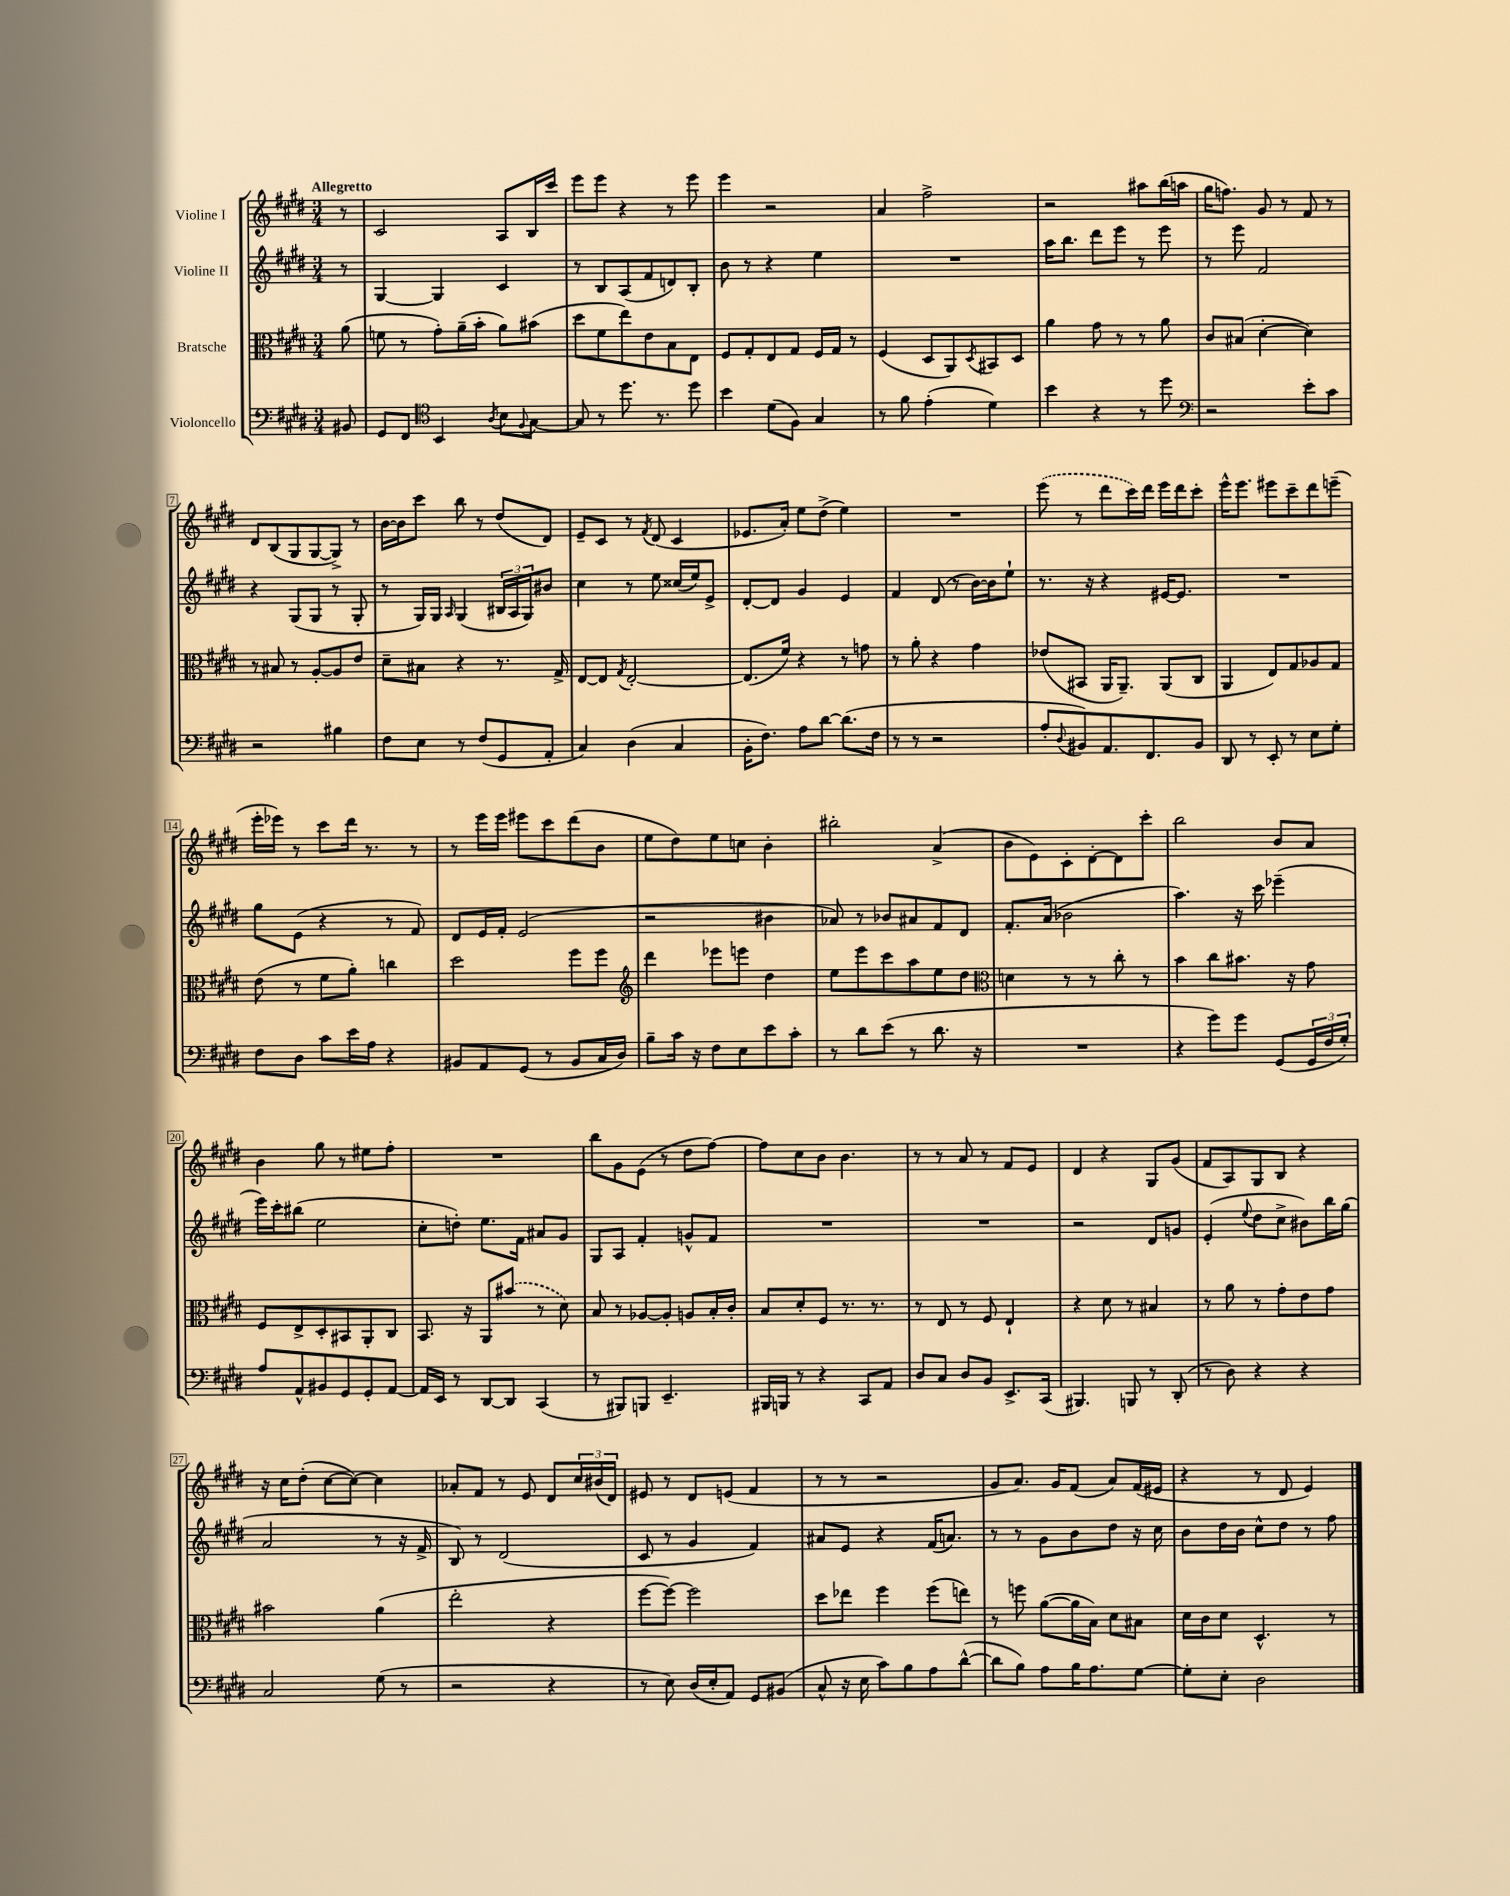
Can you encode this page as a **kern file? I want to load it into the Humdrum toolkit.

**kern	**kern	**kern	**kern
*staff4	*staff3	*staff2	*staff1
*clefF4	*clefC3	*clefG2	*clefG2
*k[f#c#g#d#]	*k[f#c#g#d#]	*k[f#c#g#d#]	*k[f#c#g#d#]
*M3/4	*M3/4	*M3/4	*M3/4
8BB#	(8a	8r	8r
=	=	=	=
8GG#	8f	[4G#	2c#
8FF#	8r	.	.
*clefC4	*	*	*
4BB	8g#')	4G#]	.
.	(16a~	.	.
.	16b'	.	.
8qA	.	.	.
8B	8a)	4c#	8A
8qqF#	.	.	.
[8G#	(8b#	.	16B
.	.	.	16ccc#
=	=	=	=
8G#]	8dd#	8r	8eee
8r	8f#	8B	8eee
8.dd#	8ee)	(8A	4r
.	8e	8f#	.
8.r	.	.	.
.	8B	8d)	8r
8dd#	8E	8B'	8eee
=	=	=	=
4b	8F#	8b	4eee
.	8G#'	8r	.
(8d#	8E	4r	2r
8F#)	8G#	.	.
4G#	16F#	4ee	.
.	16G#	.	.
.	8r	.	.
=	=	=	=
8r	(4F#	2.r	4a
8f#	.	.	.
(4e'	8D#	.	2ff#^
.	8AA)	.	.
.	8qD#	.	.
4d#)	8BB#	.	.
.	8D#	.	.
=	=	=	=
4b	4a	16aa	2r
.	.	8.bb	.
4r	8g#	8ddd#	.
.	8r	8eee	.
8r	8r	8r	8aa#
8dd#	8a	8eee	(16bb
.	.	.	16aa
=	=	=	=
*clefF4	*	*	*
2r	8c#	8r	16gg#
.	.	.	8.ff)
.	(8B#	8eee	.
.	[4d#'	2f#	8g#
.	.	.	8r
8e'	4d#])	.	8f#
8c#	.	.	8r
=	=	=	=
2r	8r	4r	8d#
.	8B#	.	(8B
.	8r	(8G#	8G#
.	[8A'	8G#	[8G#
4B#	8A]	8r	8G#^])
.	8e	8G#'	8r
=	=	=	=
8F#	8d#~	8r	[16b
.	.	.	16b]
8E	8B#	16G#)	8ccc#
.	.	16G#	.
.	.	16qqA	.
8r	4r	(4G#	8bb
(8F#	.	.	8r
8GG#	8.r	24B#	(8dd#
.	.	24A	.
.	.	24G#)	.
8AA'	.	8b#	8d#)
.	16G#^	.	.
=	=	=	=
4C#)	[8E	4cc#	8e~
.	8E]	.	8c#
.	8qG#	.	.
(4D#	[2E'	8r	8r
.	.	.	8qf#
.	.	8ee	(8d#
4C#	.	(16cc##	4c#
.	.	16ee)	.
.	.	8e^	.
=	=	=	=
16BB'	(8.E]	[8d#'	8.e-
8.F#)	.	.	.
.	.	8d#]	.
.	16f#)	.	16a')
8A	4r	4g#	8ee
[8d#	.	.	(8dd#^
(8.d#]	8r	4e	4ee)
.	8g	.	.
16F#	.	.	.
=	=	=	=
8r	8r	4f#	2.r
8r	8a'	.	.
2r	4r	(8d#	.
.	.	8r	.
.	4g#	[16b)	.
.	.	16b]	.
.	.	8ee`	.
=	=	=	=
8A'	(8e-	8.r	(8eee
8qqD#	.	.	.
8BB#)	8BB#	.	8r
.	.	16r	.
8.AA	16AA	4r	8ddd#
.	8.AA~)	.	.
.	.	.	16ccc#)
8.FF#	.	.	16ddd#
.	(8AA	[16e#	16eee
.	.	8.e#]	16ddd#
8BB#	8C#	.	8ccc#'
=	=	=	=
8DD#	4AA	2.r	16eee^^
.	.	.	8.eee
8r	.	.	.
8EE'	8E)	.	8eee#
8r	8G#	.	8ccc#~
8E	8A-	.	8ddd#
8G#'	8G#	.	(8eee~
=	=	=	=
8F#	(8e	8gg#	16eee'
.	.	.	16eee-)
8D#	8r	(8e	8r
8c#	8f#	4r	8ccc#
16e	8a')	.	16ddd#
16A	.	.	8.r
4r	4cc	8r	.
.	.	8f#)	8r
=	=	=	=
8BB#	2dd#	8d#	8r
8AA	.	16e	16eee
.	.	16f#'	16eee
(8GG#	.	(2e	8eee#
8r	.	.	8ccc#
8BB#	8ff#	.	(8ddd#
16C#	8ff#	.	8b
16D#)	.	.	.
=	=	=	=
*	*clefG2	*	*
8B~	4ddd#	2r	8ee
16c#	.	.	8dd#)
16r	.	.	.
8F#	8eee-	.	8ee
8E	8eee	.	8cc
8e	4dd#	4b#	4b'
8c#'	.	.	.
=	=	=	=
8r	8ee	8a-)	2bb#'
8d#	8eee	8r	.
(8e	8ccc#	8b-	.
8r	8aa	8a#	.
8.d#	8ee	8f#	(4a^
.	8dd#	8d#	.
16r	.	.	.
=	=	=	=
*	*clefC3	*	*
2.r	4d	8.f#'	8b
.	.	.	8e)
.	.	(16a	.
.	8r	2b-	8c#'
.	8r	.	[8d#'
.	8cc#'	.	8d#]
.	8r	.	8ccc#'
=	=	=	=
4r	4b	4.aa)	2bb
8g#)	8cc#	.	.
8g#	8.b#	16r	.
.	.	16ccc#	.
(8GG#	.	(4eee-~	8b
.	16r	.	.
24GG#	8g#	.	8a
24F#	.	.	.
24G#')	.	.	.
=	=	=	=
8A	8F#	16eee)	4b
.	.	16ccc#'	.
8AA^^	8E^	(8bb#	.
8BB#	8D#'	2ee	8gg#
8GG#	8BB#	.	8r
8GG#'	8AA'	.	8ee#
[8AA	8C#	.	8ff#'
=	=	=	=
16AA]	8.BB	8cc#'	2.r
16EE	.	.	.
8r	.	8dd')	.
.	16r	.	.
[8DD#	8AA	8.ee	.
8DD#]	(8b#	.	.
.	.	16f#	.
(4CC#	8r	8a#	.
.	8d#)	8g#	.
=	=	=	=
8r	8B	8G#	8bb
8BBB#)	8r	8A	8g#
8BBB	[8A-	4f#'	(8e
4.EE~	8A-']	.	8r
.	8A	8g^^	8dd#
.	16B'	8f#	[8ff#)
.	16c#'	.	.
=	=	=	=
16BBB#	8B	2.r	8ff#]
16BBB	.	.	.
8r	8d#'	.	8cc#
4r	8F#	.	8b
.	8.r	.	4.b
8CC#	.	.	.
.	8.r	.	.
8AA	.	.	.
=	=	=	=
8D#	8r	2.r	8r
8C#	8E	.	8r
8D#	8r	.	8a
8BB	8F#	.	8r
8.EE^	4E`	.	8f#
.	.	.	8e
(16CC#	.	.	.
=	=	=	=
4.BBB#)	4r	2r	4d#
.	8d#	.	4r
8BBB	8r	.	.
8r	4B#	8d#	8G#
(8DD#'	.	8g	(8g#
=	=	=	=
8r	8r	(4e'	8f#
8D#)	8a	.	8A)
.	.	8qqee	.
4r	8r	8dd#	8G#
.	8g#'	8cc#^	8B
4r	8e	8b#)	4r
.	8g#	16bb	.
.	.	(16gg#	.
=	=	=	=
2C#	2b#	2a	16r
.	.	.	16cc#
.	.	.	(8dd#'
.	.	.	[8cc#
.	.	.	8cc#_)
(8G#	(4a	8r	4cc#]
8r	.	16r	.
.	.	16f#^	.
=	=	=	=
2r	2ee'	8B)	8a-'
.	.	8r	8f#
.	.	(2d#	8r
.	.	.	8e
4r	4r	.	8d#
.	.	.	24cc#
.	.	.	(24b#
.	.	.	24d#)
=	=	=	=
8r	[8ff#	8c#	8e#
8E)	8ff#_)	8r	8r
(16D#	2ff#]	4g#	8d#
16E'	.	.	.
8AA)	.	.	(8e
8GG#	.	4f#)	4f#
(8BB#	.	.	.
=	=	=	=
8C#^^	8dd#	8a#	8r
16r	8ee-	8e	8r
16E	.	.	.
8c#)	4ff#	4r	2r
8B	.	.	.
8A	(8ff#	(16f#	.
.	.	8.a)	.
([8d#^^	8ee)	.	.
=	=	=	=
8d#]	8r	8r	8g#
8B)	8ff	8r	8.a)
8A	([8a	8g#	.
.	.	.	16g#
16B	16a]	8b	(8f#
8.A	16B)	.	.
.	8d#	8dd#	8a)
[8G#	8B#	16r	(16f#
.	.	16cc#	16e#
=	=	=	=
8G#']	16d#	8b	4r
.	16c#	.	.
8E'	8d#	16dd#	.
.	.	16b	.
2D#	4.D#^^	8cc#^^	8r
.	.	8dd#	8d#
.	.	8r	4e)
.	8r	8ff#	.
==	==	==	==
*-	*-	*-	*-
